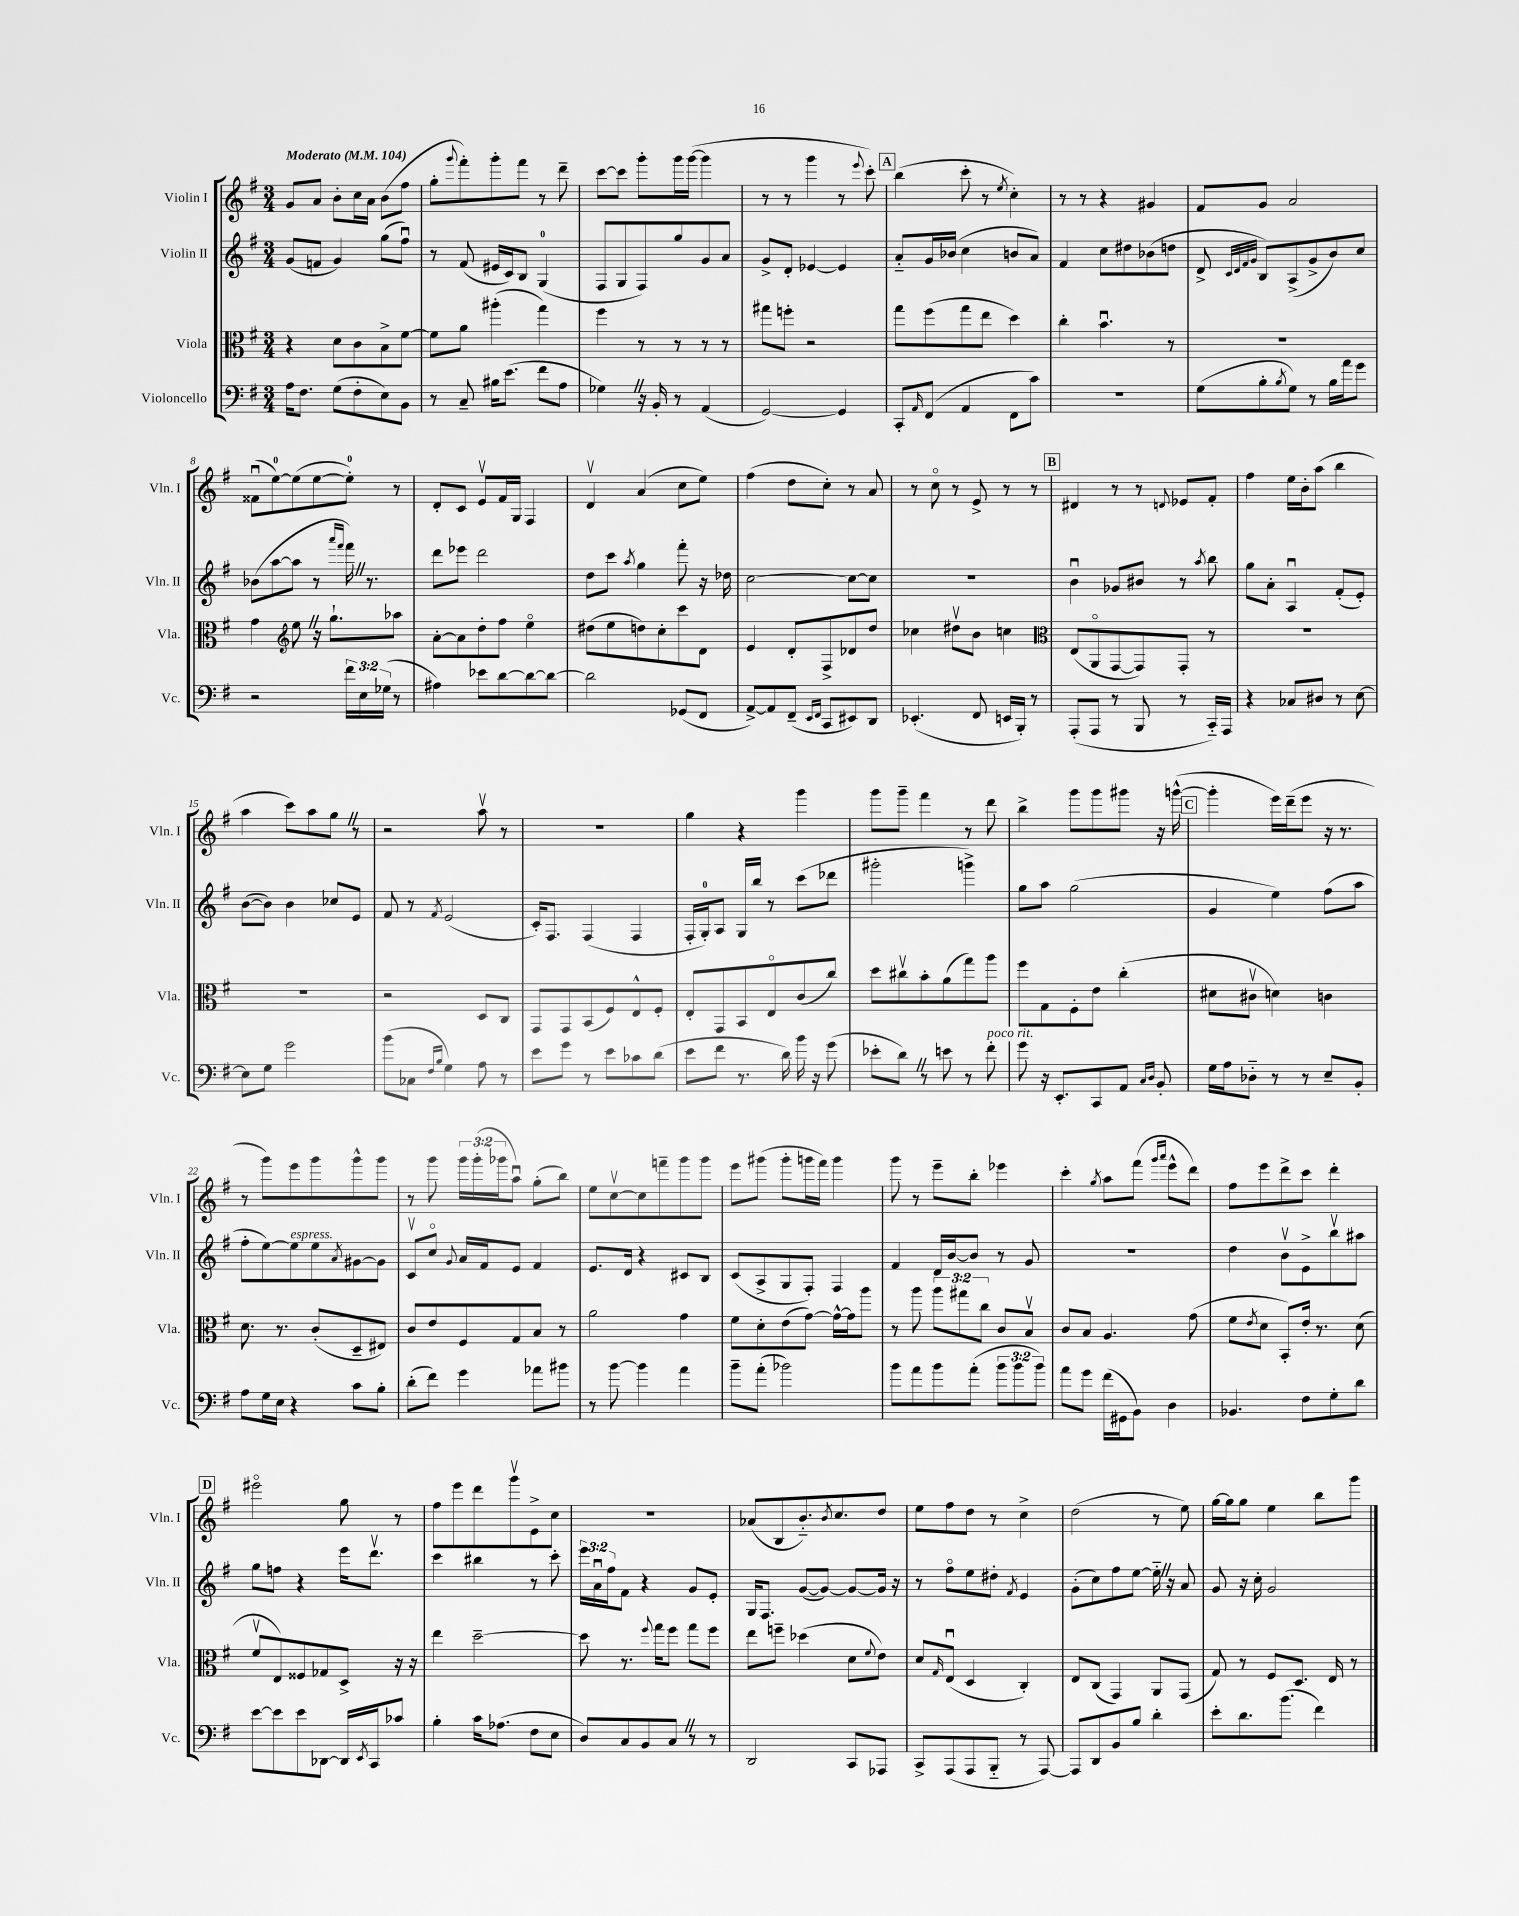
<<
\new StaffGroup <<
\new Staff = "s0" \with { instrumentName = "Violin I" shortInstrumentName = "Vln. I" } {
    \clef treble \key g \major \numericTimeSignature \time 3/4 \override Staff.TupletNumber.text = #tuplet-number::calc-fraction-text \tempo "Moderato" 4 = 104
    g'8 a'8 b'8-. c''16 a'16 b'8( fis''8 |
    g''8-. \appoggiatura { g'''8 } fis'''8-.) g'''8-. fis'''8 r8 d'''8-- |
    c'''8~ c'''8 g'''8-. g'''16 g'''16~( g'''4 |
    r8 r8 g'''4 r8 \appoggiatura { e'''8 } c'''8-.) |
    \mark \markup { \box "A" } b''4( c'''8-. r8 \acciaccatura { e''8 } c''4-.) |
    r8 r8 r4 gis'4 |
    fis'8 g'8 a'2 |
    fisis'8\downbow( e''8-0~) e''8( e''8~ e''8-0-.) r8 |
    d'8-. c'8 e'8\upbow fis'16 g16 fis4 |
    d'4\upbow a'4( c''8 e''8) |
    fis''4( d''8 c''8-.) r8 a'8 |
    r8 c''8\flageolet r8 e'8-> r8 r8 |
    \mark \markup { \box "B" } dis'4 r8 r8 \appoggiatura { d'8 } ees'8 fis'8-. |
    fis''4 e''16 b'16-. a''8( b''4 |
    a''4 c'''8) a''8 g''8 \once \override BreathingSign.text = \markup { \musicglyph "scripts.caesura.straight" } \breathe r8 |
    r2 a''8\upbow r8 |
    R2. |
    g''4 r4 g'''4 |
    g'''8 g'''8-- fis'''4 r8 d'''8 |
    b''4-> g'''8 g'''8 gis'''8 r16 g'''16~-^( |
    \mark \markup { \box "C" } g'''4-. e'''16) d'''16--( e'''8 r16 r8. |
    r8 g'''8) e'''8 g'''8 g'''8-^ g'''8 |
    r8 g'''8 \tuplet 3/2 { g'''16 g'''16-.( ges'''16 } a''8\downbow) g''8-.( b''8) |
    e''8 c''8~\upbow c''8 f'''8-- g'''8 g'''8 |
    e'''8 gis'''8( gis'''8-. g'''16 fis'''16) g'''4 |
    g'''8 r8 e'''8-- b''8-. ees'''4 |
    c'''4-. \acciaccatura { g''8 } a''8 fis'''8( \grace { g'''16 a'''16 } e'''8-^ d'''8) |
    fis''8 e'''8 d'''8-> c'''8 d'''4-. |
    \mark \markup { \box "D" } eis'''2\flageolet g''8 r8 |
    fis''8 e'''8 d'''8 g'''8\upbow e'8-> c''8 |
    R2. |
    aes'8( b8 b'8.-_) \acciaccatura { b'8 } c''8. d''8 |
    e''8 fis''8 d''8 r8 c''4-> |
    d''2( r8 e''8) |
    g''16~ g''16 g''8 e''4 b''8 g'''8 \bar "|." |
}
\new Staff = "s1" \with { instrumentName = "Violin II" shortInstrumentName = "Vln. II" } {
    \clef treble \key g \major \numericTimeSignature \time 3/4 \override Staff.TupletNumber.text = #tuplet-number::calc-fraction-text
    g'8( f'8 g'4) g''8( fis''8\downbow) |
    r8 fis'8( eis'16 c'16) b8 g4-0( |
    fis8 g8 fis8) g''8 g'8 a'8 |
    g'8-> d'8-. ees'4~ ees'4 |
    \mark \markup { \box "A" } a'8-_ g'16 bes'16( c''4 b'8 a'8) |
    fis'4 c''8 dis''8 bes'8( d''8 |
    d'8-> \grace { c'32 d'32 fis'32 g'32 } b8) a8->( g'8-> b'8) c''8 |
    bes'8( a''8~ a''8 r8 \grace { a'''16 fis'''16 } fis'''16) \once \override BreathingSign.text = \markup { \musicglyph "scripts.caesura.straight" } \breathe r8. |
    d'''8 ees'''8 d'''2 |
    d''8 c'''8 \acciaccatura { a''8 } g''4 fis'''8-. r16 des''16 |
    c''2~ c''8~ c''8 |
    R2. |
    \mark \markup { \box "B" } b'4\downbow ges'8 bis'8 r8 \acciaccatura { a''8 } b''8 |
    g''8 a'8-. a4\downbow fis'8-.( e'8-.) |
    b'8~( b'8) b'4 ces''8 e'8 |
    fis'8 r8 \acciaccatura { fis'8 } e'2( |
    c'16-.) fis8. fis4( fis4 |
    fis16-. g16-0-.) a8 g16 b''16 r8 c'''8( des'''8 |
    gis'''2-. g'''4->) |
    g''8 a''8 g''2( |
    \mark \markup { \box "C" } g'4 e''4) fis''8( a''8 |
    fis''8-. e''8~) e''8^\markup { \italic "espress." } e''8 \acciaccatura { a'8 } gis'8~ gis'8 |
    c'8\upbow c''8\flageolet \appoggiatura { g'8 } a'16 fis'16 e'8 fis'4 |
    e'8. d'16 r4 cis'8 b8 |
    c'8( a8-> g8 fis8-.) fis4 |
    fis'4 d'16 b'16~ b'8 r8 g'8 |
    R2. |
    d''4 b'8\upbow e'8-> b''8\upbow ais''8 |
    \mark \markup { \box "D" } g''8 f''8 r4 e'''16 d'''8.\upbow |
    c'''4 bis''4 r8 c'''8-. |
    \tuplet 3/2 { e'''16 a'16\downbow fis''16 } fis'8 r4 g'8 e'8-. |
    g16 fis8. g'8~( g'8~) g'8~ g'16 r16 |
    r8 fis''8\flageolet e''8 dis''8-. \acciaccatura { fis'8 } e'4 |
    g'8-.( c''8) fis''8 e''8~ e''16-_ \once \override BreathingSign.text = \markup { \musicglyph "scripts.caesura.straight" } \breathe r16 a'8 |
    g'8 r16 c''16-. g'2 \bar "|." |
}
\new Staff = "s2" \with { instrumentName = "Viola" shortInstrumentName = "Vla." } {
    \clef alto \key g \major \numericTimeSignature \time 3/4 \override Staff.TupletNumber.text = #tuplet-number::calc-fraction-text
    r4 d'8 c'8 b8-> fis'8~ |
    fis'8 a'8 ais''4-.( g''4) |
    fis''4 r8 r8 r8 r8 |
    gis''8 f''8-. r2 |
    \mark \markup { \box "A" } g''8 fis''8( g''8 e''8 d''4) |
    c''4-. b'4.\downbow r8 |
    r2. |
    g'4 \clef treble e''8 \once \override BreathingSign.text = \markup { \musicglyph "scripts.caesura.straight" } \breathe r16 g''8.-! aes''8 |
    a'8~-. a'8 d''8-. fis''8 e''4\flageolet |
    dis''8( e''8 d''8) c''8-. c'''8 d'8 |
    e'4 d'8-. fis8-> des'8 d''8 |
    ces''4 dis''8\upbow b'8 c''4 |
    \mark \markup { \box "B" } \clef alto e8( a,8\flageolet g,8~ g,8) g,8-. r8 |
    R2. |
    R2. |
    r2 d8 c8 |
    g,8 g,8 b,8( fis8) e8-^ fis8-. |
    e8-. g,8 b,8 e8\flageolet c'8( c''8) |
    d''8 cis''8\upbow b'8-. a'8( g''8) a''8 |
    fis''8 g8 fis8-. e'8 c''4-.( |
    \mark \markup { \box "C" } dis'8 cis'8\upbow d'4) c'4 |
    d'8. r8. c'8-.( d8-- eis8) |
    c'8 e'8 fis8 g8 b8 r8 |
    a'2 g'4 |
    fis'8 d'8-. e'8( g'8~) g'16~-^ g'16 a''8 |
    r8 a''8 \tuplet 3/2 { a''8 gis''8 c''8 } c'8 b8\upbow |
    c'8 b8 a4. g'8( |
    fis'8 \acciaccatura { e'8 } d'8 b,8-.) e'16-. r8. d'8( |
    \mark \markup { \box "D" } fis'8\upbow e8) fisis8 ges8 d8-> r16 r16 |
    e''4 d''2~-- |
    d''8 r8. \appoggiatura { fis''8 } g''16 fis''8 g''8 fis''8 |
    e''8 f''8-- des''4( d'8 \appoggiatura { fis'8 } e'8) |
    d'8 \grace { g16 } e8\downbow( d4 c4-.) |
    e8 c8( g,4) a,8 g,8( |
    g8) r8 fis8 d8. e16 r8 \bar "|." |
}
\new Staff = "s3" \with { instrumentName = "Violoncello" shortInstrumentName = "Vc." } {
    \clef bass \key g \major \numericTimeSignature \time 3/4 \override Staff.TupletNumber.text = #tuplet-number::calc-fraction-text
    a16 fis8. g8( fis8-. e8) b,8 |
    r8 c8-- bis16 e'8.( fis'8 a8 |
    ges4) \once \override BreathingSign.text = \markup { \musicglyph "scripts.caesura.straight" } \breathe r16 b,16-. r8 a,4( |
    g,2~) g,4 |
    \mark \markup { \box "A" } c,8-. \grace { a,16 } fis,8( a,4 fis,8 c'8) |
    R2. |
    g8( b8-. \acciaccatura { b8 } g8) r8 b16 a'16 g'8 |
    r2 \tuplet 3/2 { fis'16 e16 ges16( } r8 |
    ais4) ees'8 d'8~ d'8~ d'8~ |
    d'2 ges,8( fis,8 |
    a,8~->) a,8 fis,8--( \grace { e,16 fis,16 } c,8 eis,8) d,8 |
    ees,4.-.( fis,8 e,16 b,,16-.) r8 |
    \mark \markup { \box "B" } a,,8-.( a,,8 r8 b,,8 r8 c,16-_) a,,16 |
    r4 ces8 dis8 r8 e8~ |
    e8 g8 g'2 |
    b'8( ces8 \grace { fis16 b16 } g4) a8 r8 |
    e'8 g'8 r8 e'8 ces'8 d'8( |
    e'8 fis'8 r8. d'16) b'16 r16 g'8( |
    ees'8-. d'8) \once \override BreathingSign.text = \markup { \musicglyph "scripts.caesura.straight" } \breathe r8 e'8 r8 fis'8-.^\markup { \italic "poco rit." } |
    g'8 r16 e,8.-. c,8 a,8 \grace { c16 d16 } b,8-. |
    \mark \markup { \box "C" } g16 a16 des8-_ r8 r8 e8-- b,8-. |
    a8 g16 e16 r4 c'8 b8-. |
    d'8-.( fis'8) g'4 aes'8 bis'8 |
    r8 b'8~ b'4 a'4 |
    b'8-- a'8-.( bes'2) |
    b'8 a'8 b'8 a'8-.( \tuplet 3/2 { b'8 b'8 b'8) } |
    a'8 g'8 fis'16( gis,16 b,8) d4 |
    bes,4. fis8 g8-. d'8 |
    \mark \markup { \box "D" } e'8~ e'8 e'8 des,8~ des,16 \acciaccatura { e,8 } c,16 ces'8 |
    b4-. c'16 aes8.( fis8 e8 |
    d8) c8 b,8 c8 \once \override BreathingSign.text = \markup { \musicglyph "scripts.caesura.straight" } \breathe r8 r8 |
    d,2 c,8 aes,,8 |
    c,8-> a,,8( a,,8 b,,8-_ r8 a,,8~) |
    a,,8 d,8 b,8 b8 d'4-. |
    e'8-. d'8. b'8.( fis'4) \bar "|." |
}
>>
>>
